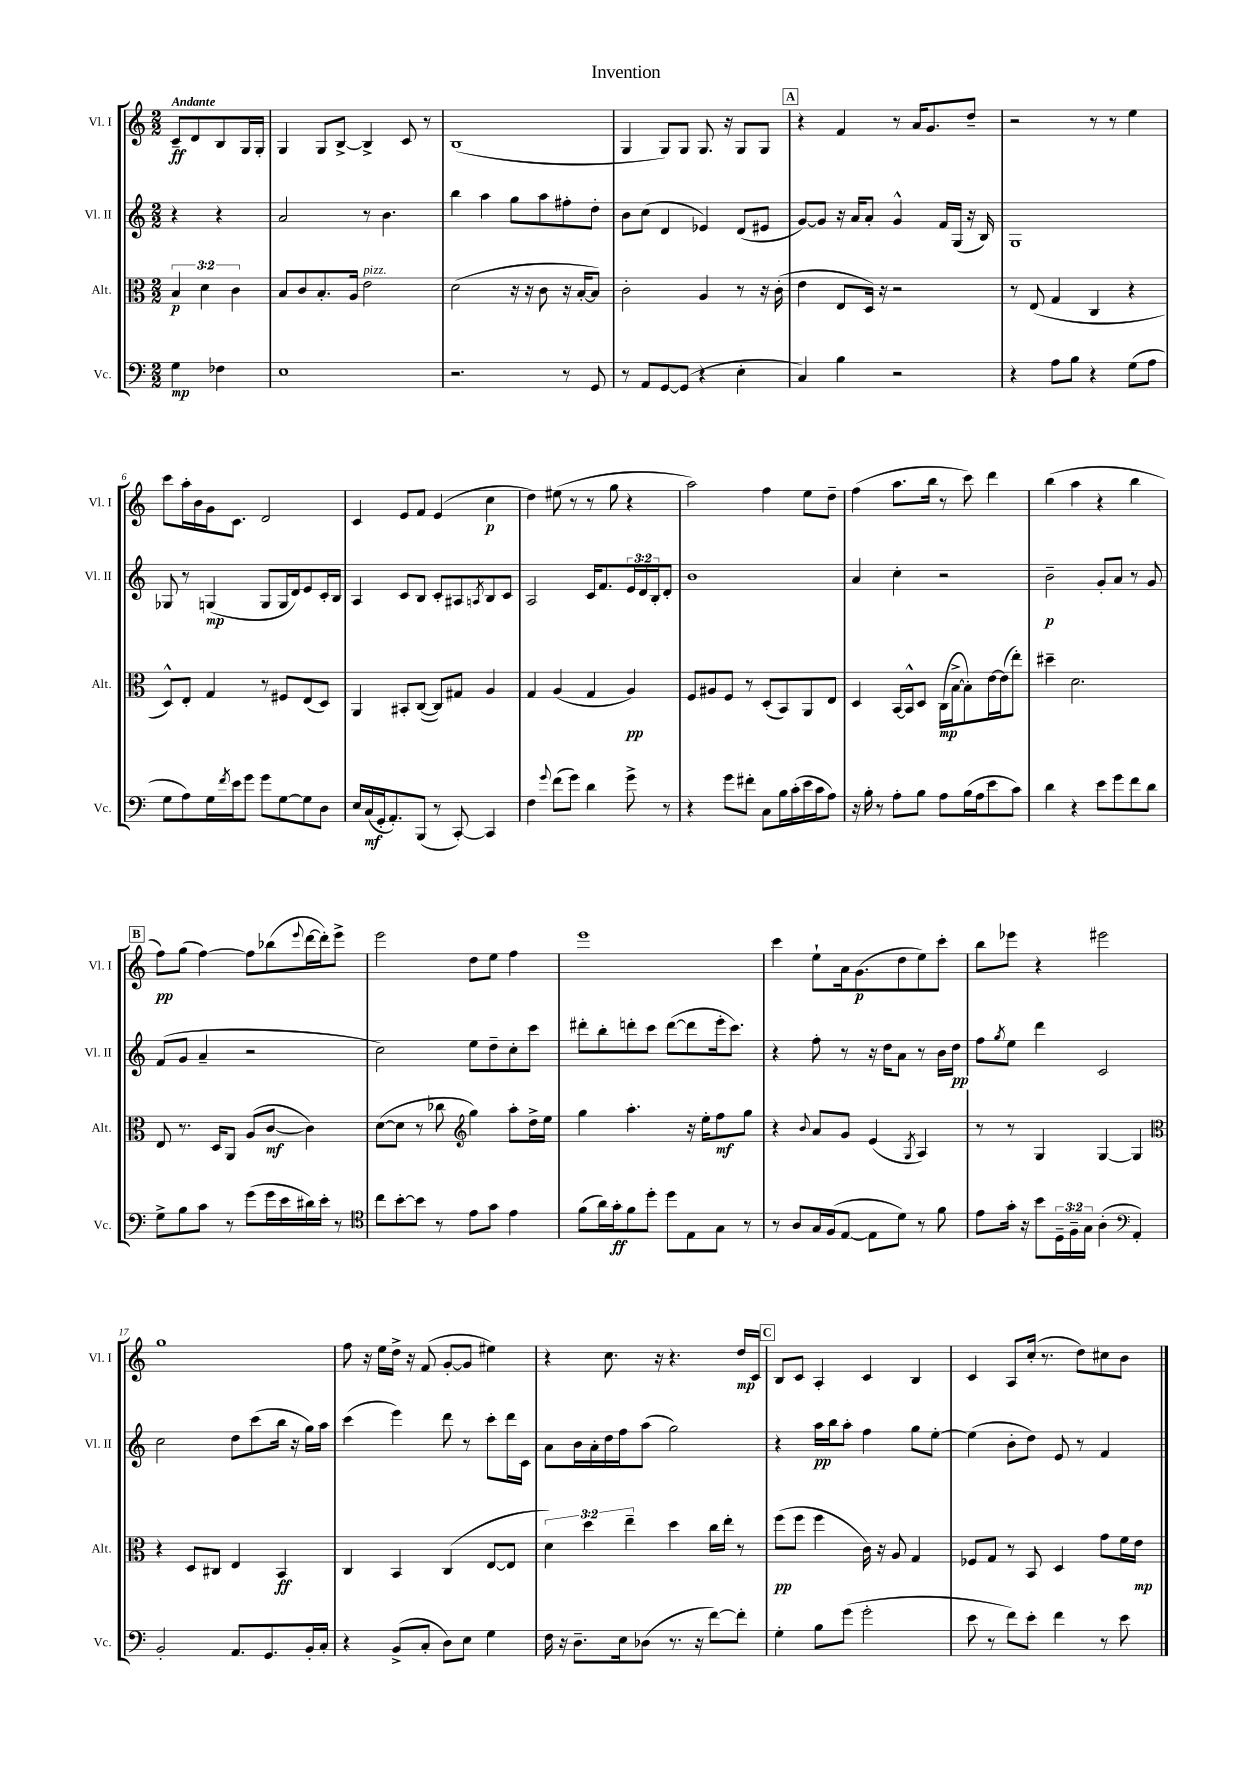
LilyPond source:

\header { title = "Invention" }
<<
\new StaffGroup <<
\new Staff = "s0" \with { instrumentName = "Vl. I" shortInstrumentName = "Vl. I" } {
    \clef treble \key c \major \numericTimeSignature \time 2/2 \partial 2 \tempo "Andante"
    c'8--\ff d'8 b8 g16 g16-. |
    g4 g8 b8~-> b4-> c'8 r8 |
    b1( |
    g4 g8) g8 g8. r16 g8 g8 |
    \mark \markup { \box "A" } r4 f'4 r8 a'16 g'8. d''8-- |
    r2 r8 r8 e''4 |
    c'''8 a''16-. b'16 g'16 c'8. d'2 |
    c'4 e'8 f'8 e'4( c''4\p |
    d''4) eis''8( r8 r8 g''8 r4 |
    a''2) f''4 e''8 d''8-- |
    f''4( a''8. b''16 r8 c'''8) d'''4 |
    b''4( a''4 r4 b''4 |
    \mark \markup { \box "B" } f''8\pp) g''8( f''4~) f''8 bes''8( \appoggiatura { e'''8 } d'''16~ d'''16-.) e'''8-> |
    e'''2 d''8 e''8 f''4 |
    e'''1 |
    c'''4 e''8-! a'16 g'8.\p( d''8 e''8) c'''8-. |
    b''8 ees'''8 r4 eis'''2 |
    g''1 |
    f''8 r16 e''16 d''16-> r16 f'8( g'8~-. g'8 eis''4) |
    r4 c''8. r16 r4. d''16\mp c'16 |
    \mark \markup { \box "C" } b8 c'8 a4-. c'4 b4 |
    c'4 a8 c''16-.( r8. d''8) cis''8 b'8 \bar "|." |
}
\new Staff = "s1" \with { instrumentName = "Vl. II" shortInstrumentName = "Vl. II" } {
    \clef treble \key c \major \numericTimeSignature \time 2/2 \override Staff.TupletNumber.text = #tuplet-number::calc-fraction-text \partial 2
    r4 r4 |
    a'2 r8 b'4. |
    b''4 a''4 g''8 a''8 fis''8-. d''8-. |
    b'8 c''8( d'4 ees'4) d'8( eis'8 |
    \mark \markup { \box "A" } g'8~) g'8 r16 a'16 a'8-. g'4-^ f'16 g16( r16 b16) |
    g1 |
    ges8 r8 g4\mp( g8 g16 d'16) e'8 c'16-. b16 |
    a4 c'8 b8 c'8-. ais8 \acciaccatura { a8 } b8 c'8 |
    a2 c'16 f'8. \tuplet 3/2 { e'16 d'16 b16-. } d'8-. |
    b'1 |
    a'4 c''4-. r2 |
    b'2--\p g'8-. a'8 r8 g'8 |
    \mark \markup { \box "B" } f'8( g'8 a'4-- r2 |
    c''2) e''8 d''8-- c''8-. c'''8 |
    dis'''8-. b''8-. d'''8-. c'''8 d'''8~( d'''8 e'''16-. c'''8.) |
    r4 f''8-. r8 r16 d''16 a'8 r8 b'16 d''16\pp |
    f''8 \acciaccatura { g''8 } e''8 d'''4 c'2 |
    c''2 d''8 c'''8( b''16 r16 g''16) a''16 |
    c'''4( e'''4) d'''8 r8 c'''8-. d'''16 c'16 |
    a'8 b'16 a'16-. d''16 f''16 a''8( g''2) |
    \mark \markup { \box "C" } r4 a''16\pp b''16 a''8-. f''4 g''8 e''8~-. |
    e''4( b'8-. d''8) e'8 r8 f'4 \bar "|." |
}
\new Staff = "s2" \with { instrumentName = "Alt." shortInstrumentName = "Alt." } {
    \clef alto \key c \major \numericTimeSignature \time 2/2 \override Staff.TupletNumber.text = #tuplet-number::calc-fraction-text \partial 2
    \tuplet 3/2 { b4\p d'4 c'4 } |
    b8 c'8 b8.-. a16 e'2^\markup { \italic "pizz." } |
    d'2( r16 r16 c'8 r16 b16~-. b8) |
    c'2-. a4 r8 r16 c'16-.( |
    \mark \markup { \box "A" } e'4 e8 d16) r16 r2 |
    r8 e8( g4 c4 r4 |
    d8-^) e8-. g4 r8 fis8 e8( d8) |
    a,4 bis,8-. c8~( c8) gis8 a4 |
    g4 a4( g4 a4\pp) |
    f8 ais8 f8 r8 d8-.( b,8) a,8 e8 |
    d4 b,16~ b,16-^ d8 c16\mp( b16~-> b8-.) e'16~ e'16( e''8-.) |
    dis''4-- d'2. |
    \mark \markup { \box "B" } e8 r8. d16 a,8 a8( c'8~\mf c'4) |
    d'8~( d'8 r8 ces''8 \clef treble g''4) a''8-. d''16-> e''16 |
    g''4 a''4.-. r16 e''16-. f''8\mf g''8 |
    r4 \appoggiatura { b'8 } a'8 g'8 e'4( \acciaccatura { g8 } a4) |
    r8 r8 g4 g4~ g4 |
    \clef alto r4 d8 cis8 e4 b,4\ff |
    c4 b,4 c4( e8~ e8 |
    \tuplet 3/2 { d'4) d''4 e''4-- } d''4 c''16 e''16-. r8 |
    \mark \markup { \box "C" } f''8\pp( f''8 f''4 c'16) r16 a8 g4 |
    fes8 g8 r8 b,8 d4 g'8 f'16 e'16\mp \bar "|." |
}
\new Staff = "s3" \with { instrumentName = "Vc." shortInstrumentName = "Vc." } {
    \clef bass \key c \major \numericTimeSignature \time 2/2 \override Staff.TupletNumber.text = #tuplet-number::calc-fraction-text \partial 2
    g4\mp fes4 |
    e1 |
    r2. r8 g,8 |
    r8 a,8 g,8~ g,8( r4 e4-. |
    \mark \markup { \box "A" } c4) b4 r2 |
    r4 a8 b8 r4 g8( a8 |
    g8 a8) g16 \acciaccatura { f'8 } e'16 g'8 g'8 g8~ g8 d8 |
    e16 c16\mf( g,16-. a,8.-.) b,,8( r8 c,8~-.) c,4 |
    f4 \appoggiatura { g'8 } f'8( g'8) d'4 g'8-> r8 |
    r4 g'8 fis'8-. c8 b16 c'16-.( e'16 c'16 a8) |
    r16 b16-. r8 a8-. b8 a8 b16( a16 e'8 c'8) |
    d'4 r4 e'8 g'8 f'8 d'8 |
    \mark \markup { \box "B" } g8-> b8 c'8 r8 g'8( g'16 e'16 dis'16) e'16-. r8 |
    \clef tenor c''8 b'8~-. b'8 r8 e'8 g'8 e'4 |
    f'8( a'16) g'16-.\ff f'8 d''8-. d''8 e8 g8 r8 |
    r8 a8 g16 f16( e8~ e8 d'8) r8 f'8 |
    e'8 g'16-. r16 b'8 \tuplet 3/2 { d16-- f16-- g16 } a4-.( \clef bass a,4-.) |
    b,2-. a,8. g,8. b,16-. c16-. |
    r4 b,8->( c8-. d8) e8 g4 |
    f16 r16 d8.-- e16 des8( r8. r16 f'8~) f'8-. |
    \mark \markup { \box "C" } g4-. b8 g'8( g'2-. |
    e'8 r8 f'8) e'8-. f'4 r8 e'8 \bar "|." |
}
>>
>>
